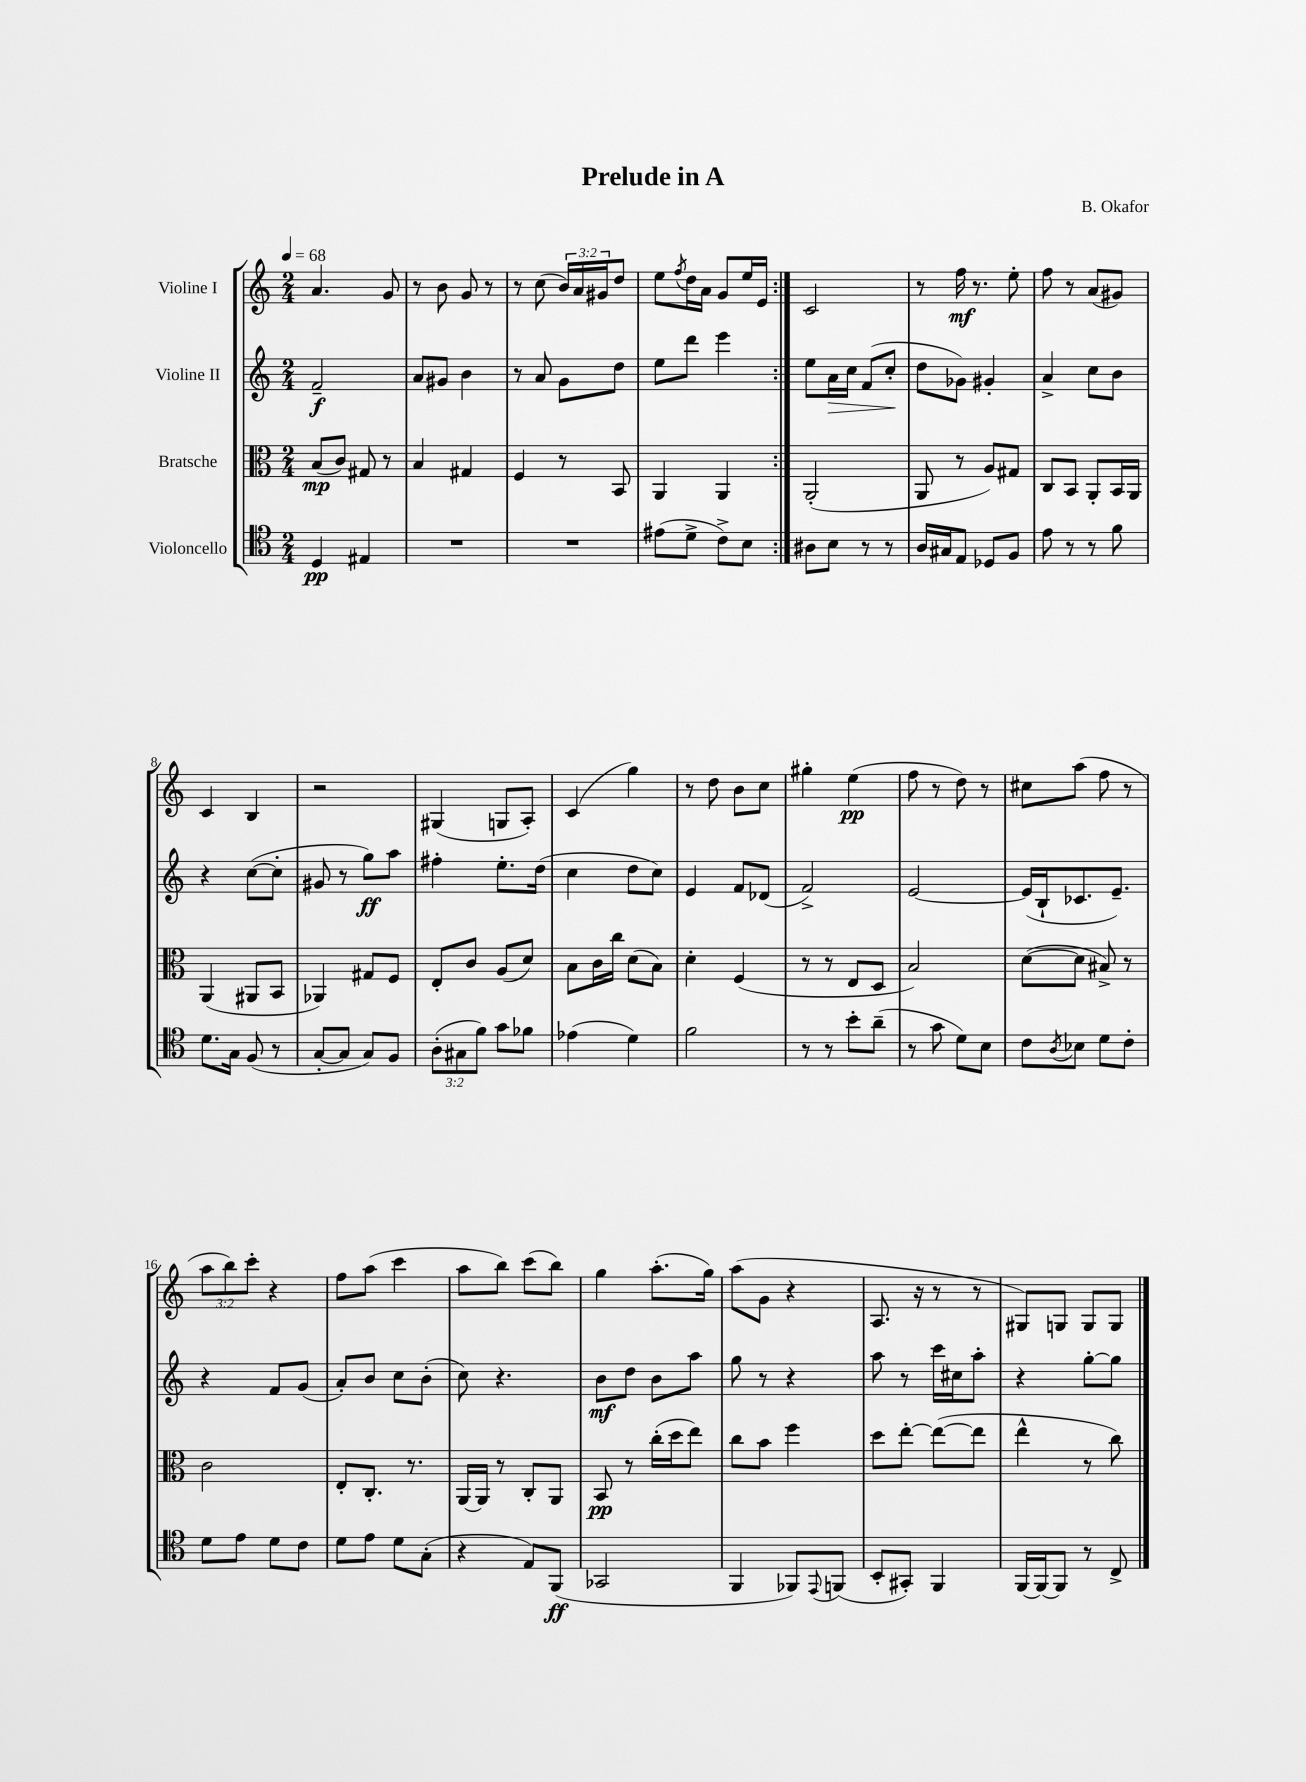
\header { title = "Prelude in A" composer = "B. Okafor" }
<<
\new StaffGroup <<
\new Staff = "s0" \with { instrumentName = "Violine I" } {
    \clef treble \key c \major \numericTimeSignature \time 2/4 \override Staff.TupletNumber.text = #tuplet-number::calc-fraction-text \tempo 4 = 68
    \repeat volta 2 { a'4. g'8 |
    r8 b'8 g'8 r8 |
    r8 c''8( \tuplet 3/2 { b'16) a'16 gis'16 } d''8 |
    e''8 \acciaccatura { f''8 } d''16 a'16 g'8 e''16 e'16 | }
    c'2 |
    r8 f''16\mf r8. e''8-. |
    f''8 r8 a'8( gis'8) |
    c'4 b4 |
    r2 |
    gis4( g8 a8-.) |
    c'4( g''4) |
    r8 d''8 b'8 c''8 |
    gis''4-. e''4\pp( |
    f''8 r8 d''8) r8 |
    cis''8 a''8( f''8 r8 |
    \tuplet 3/2 { a''8 b''8) c'''8-. } r4 |
    f''8 a''8( c'''4 |
    a''8 b''8) c'''8( b''8) |
    g''4 a''8.-.( g''16) |
    a''8( g'8 r4 |
    a8. r16 r8 r8 |
    gis8) g8 g8 g8 \bar "|." |
}
\new Staff = "s1" \with { instrumentName = "Violine II" } {
    \clef treble \key c \major \numericTimeSignature \time 2/4
    \repeat volta 2 { f'2--\f |
    a'8 gis'8 b'4 |
    r8 a'8 g'8 d''8 |
    e''8 d'''8 e'''4 | }
    e''8 a'16\> c''16 f'8( c''8-.\! |
    d''8 ges'8) gis'4-. |
    a'4-> c''8 b'8 |
    r4 c''8~( c''8-. |
    gis'8 r8 g''8\ff) a''8 |
    fis''4-. e''8.-. d''16( |
    c''4 d''8 c''8) |
    e'4 f'8 des'8( |
    f'2->) |
    e'2~ |
    e'16( b16-! ces'8. e'8.--) |
    r4 f'8 g'8( |
    a'8-.) b'8 c''8 b'8-.( |
    c''8) r4. |
    b'8\mf d''8 b'8 a''8 |
    g''8 r8 r4 |
    a''8 r8 c'''16 cis''16 a''8-. |
    r4 g''8~-. g''8 \bar "|." |
}
\new Staff = "s2" \with { instrumentName = "Bratsche" } {
    \clef alto \key c \major \numericTimeSignature \time 2/4
    \repeat volta 2 { b8\mp( c'8) gis8 r8 |
    b4 gis4 |
    f4 r8 b,8 |
    a,4 a,4 | }
    a,2-.( |
    a,8 r8 a8) gis8 |
    c8 b,8 a,8-. b,16 a,16 |
    a,4( ais,8 b,8 |
    aes,4) gis8 f8 |
    e8-. c'8 a8( d'8) |
    b8 c'16 c''16 d'8( b8) |
    d'4-. f4( |
    r8 r8 e8 d8 |
    b2) |
    d'8~( d'8 bis8->) r8 |
    c'2 |
    e8-. c8.-. r8. |
    a,16~ a,16 r8 c8-. a,8 |
    b,8\pp r8 c''16-.( d''16 e''8) |
    c''8 b'8 f''4 |
    d''8 e''8~-. e''8~( e''8 |
    e''4-^ r8 c''8) \bar "|." |
}
\new Staff = "s3" \with { instrumentName = "Violoncello" } {
    \clef tenor \key c \major \numericTimeSignature \time 2/4 \override Staff.TupletNumber.text = #tuplet-number::calc-fraction-text
    \repeat volta 2 { d4\pp eis4 |
    R2 |
    R2 |
    eis'8( d'8-> c'8->) b8 | }
    ais8 b8 r8 r8 |
    a16 gis16 e8 des8 f8 |
    e'8 r8 r8 f'8 |
    d'8. g16 f8( r8 |
    g8~-. g8 g8) f8 |
    \tuplet 3/2 { a8-.( gis8 f'8) } g'8 fes'8 |
    ees'4( d'4) |
    f'2 |
    r8 r8 b'8-. a'8--( |
    r8 g'8 d'8) b8 |
    c'8 \acciaccatura { a8 } bes8 d'8 c'8-. |
    d'8 e'8 d'8 c'8 |
    d'8 e'8 d'8 g8-.( |
    r4 e8) f,8\ff( |
    ges,2 |
    f,4 fes,8) \appoggiatura { e,8 } f,8( |
    b,8-. gis,8-.) f,4 |
    f,16~ f,16~ f,8 r8 c8-> \bar "|." |
}
>>
>>
